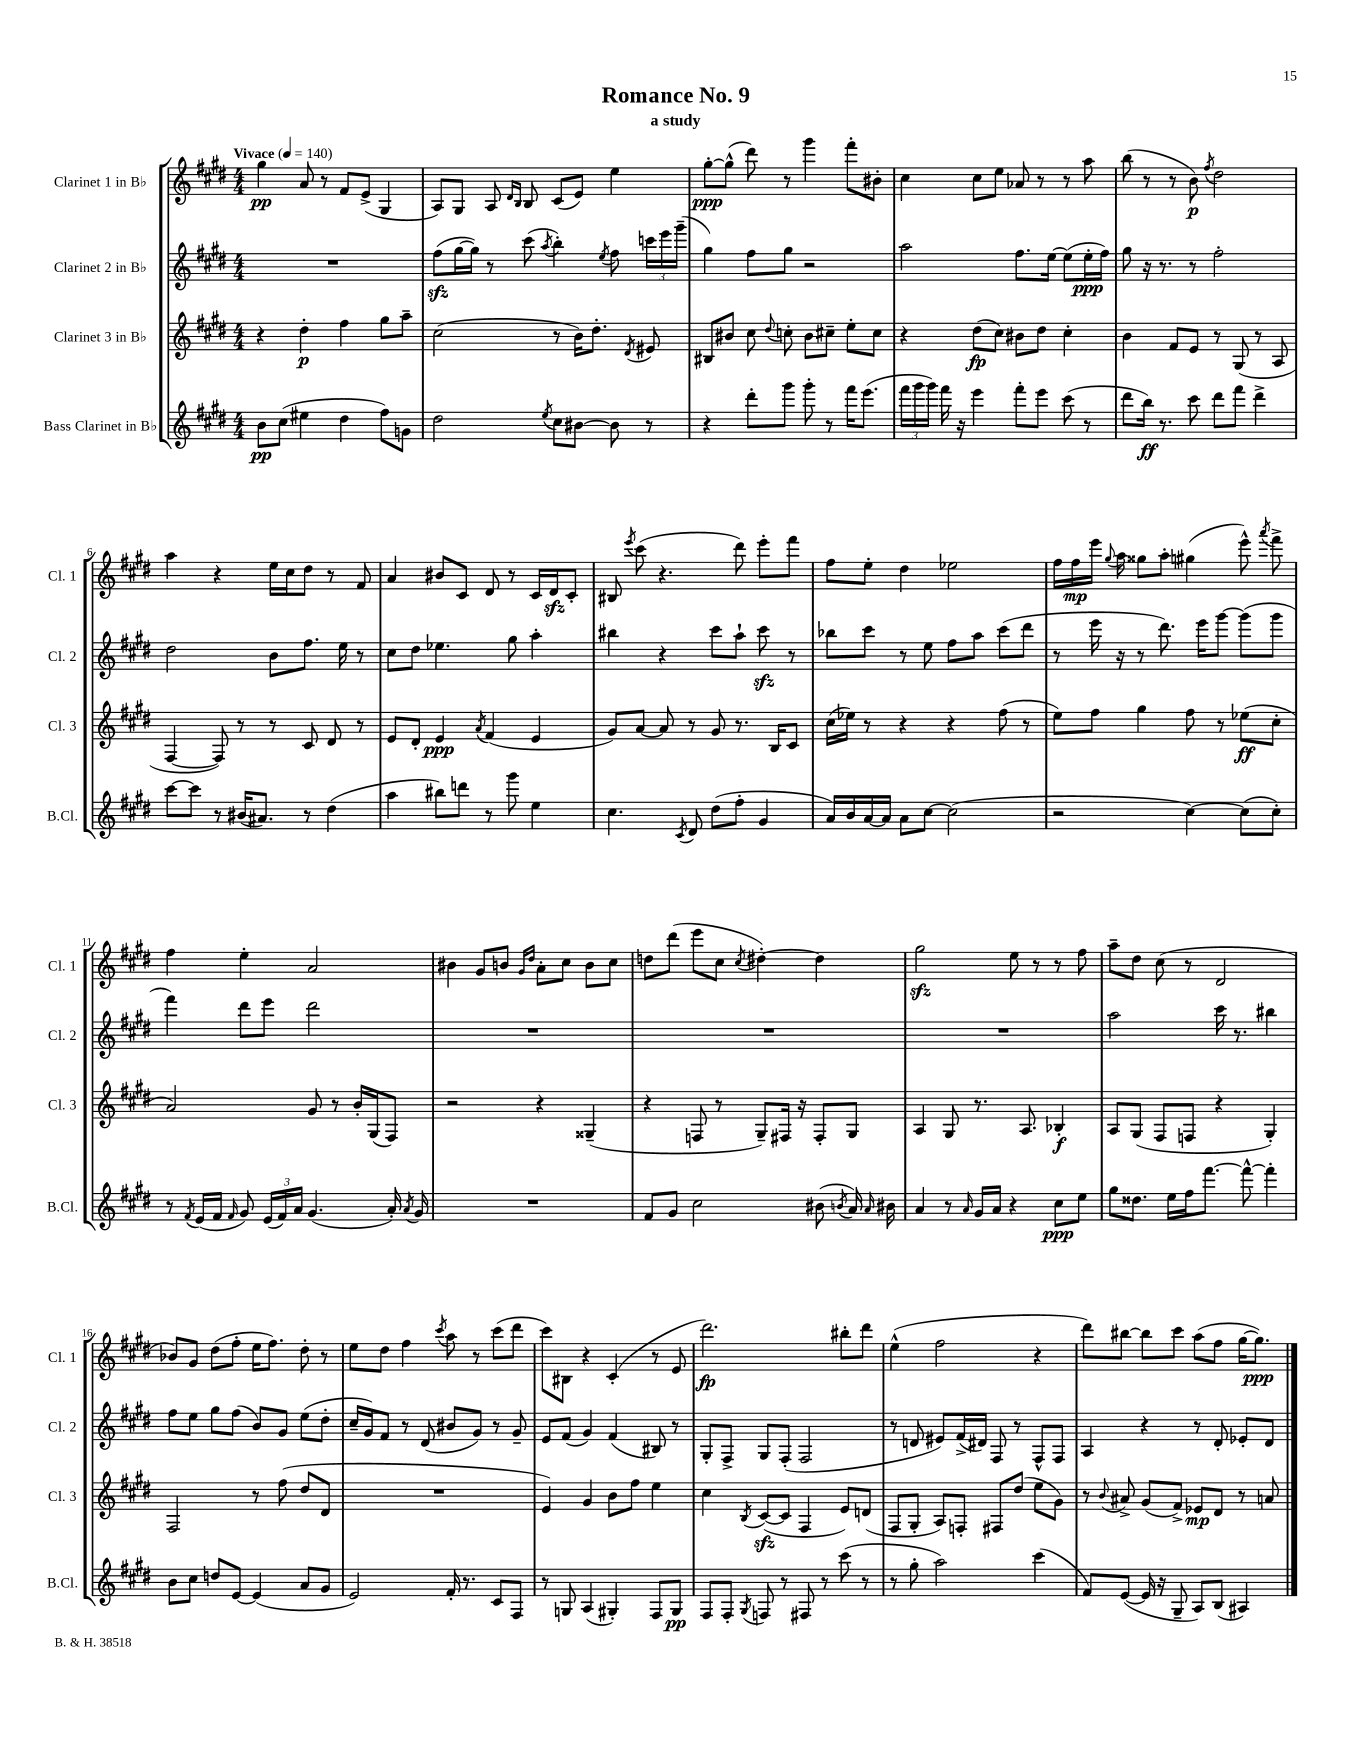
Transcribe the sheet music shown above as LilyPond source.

\header { title = "Romance No. 9" subtitle = "a study" }
<<
\new StaffGroup <<
\new Staff = "s0" \with { instrumentName = "Clarinet 1 in Bb" shortInstrumentName = "Cl. 1" } {
    \clef treble \key e \major \numericTimeSignature \time 4/4 \tempo "Vivace" 4 = 140
    \autoBeamOff gis''4\pp a'8 r8 fis'8[ e'8]->( gis4 |
    a8[) gis8] a8 \grace { dis'16[ b16] } b8 cis'8[( e'8]) e''4 |
    gis''8[~-.\ppp gis''8]-^( dis'''8) r8 gis'''4 fis'''8[-. bis'8]-. |
    cis''4 cis''8[ e''8] aes'8 r8 r8 a''8 |
    b''8( r8 r8 b'8\p) \acciaccatura { fis''8 } dis''2 |
    a''4 r4 e''16[ cis''16 dis''8] r8 fis'8 |
    a'4 bis'8[ cis'8] dis'8 r8 cis'16[ dis'16\sfz cis'8]-. |
    bis8 \acciaccatura { e'''8 } cis'''8( r4. dis'''8) e'''8[-. fis'''8] |
    fis''8[ e''8]-. dis''4 ees''2 |
    fis''16[ fis''16\mp e'''16] \appoggiatura { gis''8 } a''16 gisis''8[ a''8]-. gis''4( e'''8-^) \acciaccatura { a'''8 } fis'''8-> |
    fis''4 e''4-. a'2 |
    bis'4 gis'8[ b'8] \grace { gis'16[ dis''16] } a'8[-. cis''8] b'8[ cis''8] |
    d''8[ dis'''8]( e'''8[ cis''8] \acciaccatura { cis''8 } dis''4~-.) dis''4 |
    gis''2\sfz e''8 r8 r8 fis''8 |
    a''8[-- dis''8] cis''8( r8 dis'2 |
    bes'8[) gis'8] dis''8[( fis''8]-. e''16[ fis''8.]) dis''8-. r8 |
    e''8[ dis''8] fis''4 \acciaccatura { cis'''8 } a''8 r8 cis'''8[( dis'''8] |
    cis'''8[) bis8] r4 cis'4-.( r8 e'8 |
    dis'''2.\fp) bis''8[-. dis'''8] |
    e''4-^( fis''2 r4 |
    dis'''8[) bis''8]~ bis''8[ cis'''8] a''8[( fis''8] gis''16[~ gis''8.]\ppp) \bar "|." |
}
\new Staff = "s1" \with { instrumentName = "Clarinet 2 in Bb" shortInstrumentName = "Cl. 2" } {
    \clef treble \key e \major \numericTimeSignature \time 4/4
    \autoBeamOff R1 |
    fis''8[\sfz( gis''16~ gis''16]) r8 cis'''8( \acciaccatura { a''8 } b''4-.) \acciaccatura { e''8 } fis''8 \tuplet 3/2 { c'''16[ e'''16 gis'''16]--( } |
    gis''4) fis''8[ gis''8] r2 |
    a''2 fis''8.[ e''16]~ e''8[( e''16-.\ppp fis''16]) |
    gis''8 r16 r8. r8 fis''2-. |
    dis''2 b'8[ fis''8.] e''16 r8 |
    cis''8[ dis''8] ees''4. gis''8 a''4-. |
    bis''4 r4 cis'''8[ a''8]-! cis'''8\sfz r8 |
    bes''8[ cis'''8] r8 e''8 fis''8[ a''8] cis'''8[( dis'''8] |
    r8 e'''16 r16 r8 dis'''8.) e'''16[ gis'''8]~ gis'''8[( gis'''8] |
    fis'''4) dis'''8[ e'''8] dis'''2 |
    R1 |
    R1 |
    R1 |
    a''2 cis'''16 r8. bis''4 |
    fis''8[ e''8] gis''8[ fis''8]( b'8[) gis'8] e''8[( dis''8]-. |
    cis''16[-- gis'16) fis'8] r8 dis'8( bis'8[ gis'8]) r8 gis'8-- |
    e'8[ fis'8]( gis'4) fis'4( bis8) r8 |
    gis8[-. fis8]-> gis8[ fis8]-.( fis2 |
    r8 d'8 eis'8[) fis'16->( dis'16]) fis8 r8 fis8[-^ fis8] |
    a4 r4 r8 dis'8-. ees'8[-. dis'8] \bar "|." |
}
\new Staff = "s2" \with { instrumentName = "Clarinet 3 in Bb" shortInstrumentName = "Cl. 3" } {
    \clef treble \key e \major \numericTimeSignature \time 4/4
    \autoBeamOff r4 dis''4-.\p fis''4 gis''8[ a''8]-- |
    cis''2( r8 b'16[) dis''8.]-. \acciaccatura { dis'8 } eis'8 |
    bis8[ bis'8] cis''8 \appoggiatura { dis''8 } c''8-. bis'8[ cis''8]-- e''8[-. cis''8] |
    r4 dis''8[\fp( cis''8]) bis'8[ dis''8] cis''4-. |
    b'4 fis'8[ e'8] r8 gis8( r8 a8 |
    fis4~ fis8) r8 r8 cis'8 dis'8 r8 |
    e'8[ dis'8]-. e'4\ppp \acciaccatura { a'8 } fis'4( e'4 |
    gis'8[) a'8]~ a'8 r8 gis'8 r8. b16[ cis'8] |
    cis''16[( ees''16]) r8 r4 r4 fis''8( r8 |
    e''8[) fis''8] gis''4 fis''8 r8 ees''8[\ff( cis''8]-. |
    a'2) gis'8 r8 b'16[-. gis16( fis8]) |
    r2 r4 gisis4--( |
    r4 f8 r8 gis8[--) fis16] r16 fis8[-. gis8] |
    a4 gis8 r8. a8. bes4-.\f |
    a8[ gis8]( fis8[ f8] r4 gis4-.) |
    fis2 r8 fis''8( dis''8[ dis'8] |
    R1 |
    e'4) gis'4 b'8[ fis''8] e''4 |
    cis''4 \acciaccatura { b8 } cis'8[~\sfz( cis'8] fis4 e'8[) d'8]( |
    fis8[ gis8]-. a8[) f8]-. fis8[ dis''8]( e''8[ gis'8]) |
    r8 \appoggiatura { b'8 } ais'8-> gis'8[( fis'8]->) ees'8[\mp dis'8] r8 a'8 \bar "|." |
}
\new Staff = "s3" \with { instrumentName = "Bass Clarinet in Bb" shortInstrumentName = "B.Cl." } {
    \clef treble \key e \major \numericTimeSignature \time 4/4
    \autoBeamOff b'8[\pp cis''8]( eis''4 dis''4 fis''8[) g'8] |
    dis''2 \acciaccatura { e''8 } cis''8[ bis'8]~ bis'8 r8 |
    r4 dis'''8[-. gis'''8] gis'''8-. r8 fis'''16[ e'''8.]( |
    \tuplet 3/2 { fis'''16[ gis'''16 gis'''16]) } fis'''16 r16 e'''4 fis'''8[-. e'''8] cis'''8( r8 |
    dis'''8[ b''16]\ff) r8. cis'''8 dis'''8[ fis'''8] dis'''4-> |
    cis'''8[~ cis'''8] r8 bis'16[( ais'8.]) r8 dis''4( |
    a''4 bis''8[) d'''8] r8 gis'''8 e''4 |
    cis''4. \acciaccatura { cis'8 } dis'8 dis''8[( fis''8]-. gis'4 |
    a'16[) b'16 a'16~ a'16] a'8[ cis''8]~ cis''2( |
    r2 cis''4~) cis''8[( cis''8]-.) |
    r8 \acciaccatura { fis'8 } e'16[( fis'16] \grace { fis'16 } gis'8) \tuplet 3/2 { e'16[( fis'16) a'16] } gis'4.( a'16-.) \acciaccatura { a'8 } gis'16 |
    R1 |
    fis'8[ gis'8] cis''2 bis'8( \acciaccatura { b'8 } a'16) \grace { a'16 } bis'16 |
    a'4 r8 \grace { a'16 } gis'16[ a'16] r4 cis''8[\ppp e''8] |
    gis''8[ disis''8.] e''16[ fis''16 fis'''8.]~ fis'''8~-^ fis'''4-. |
    b'8[ cis''8] d''8[ e'8]~ e'4( a'8[ gis'8] |
    e'2) fis'16-. r8. cis'8[ fis8] |
    r8 g8 a4( gis4-.) fis8[ gis8]\pp |
    fis8[ fis8]-. \acciaccatura { gis8 } f8 r8 fis8 r8 cis'''8( r8 |
    r8 gis''8-. a''2) cis'''4( |
    fis'8[) e'8]~( e'16 r16 gis8-- a8[) b8]( ais4) \bar "|." |
}
>>
>>
